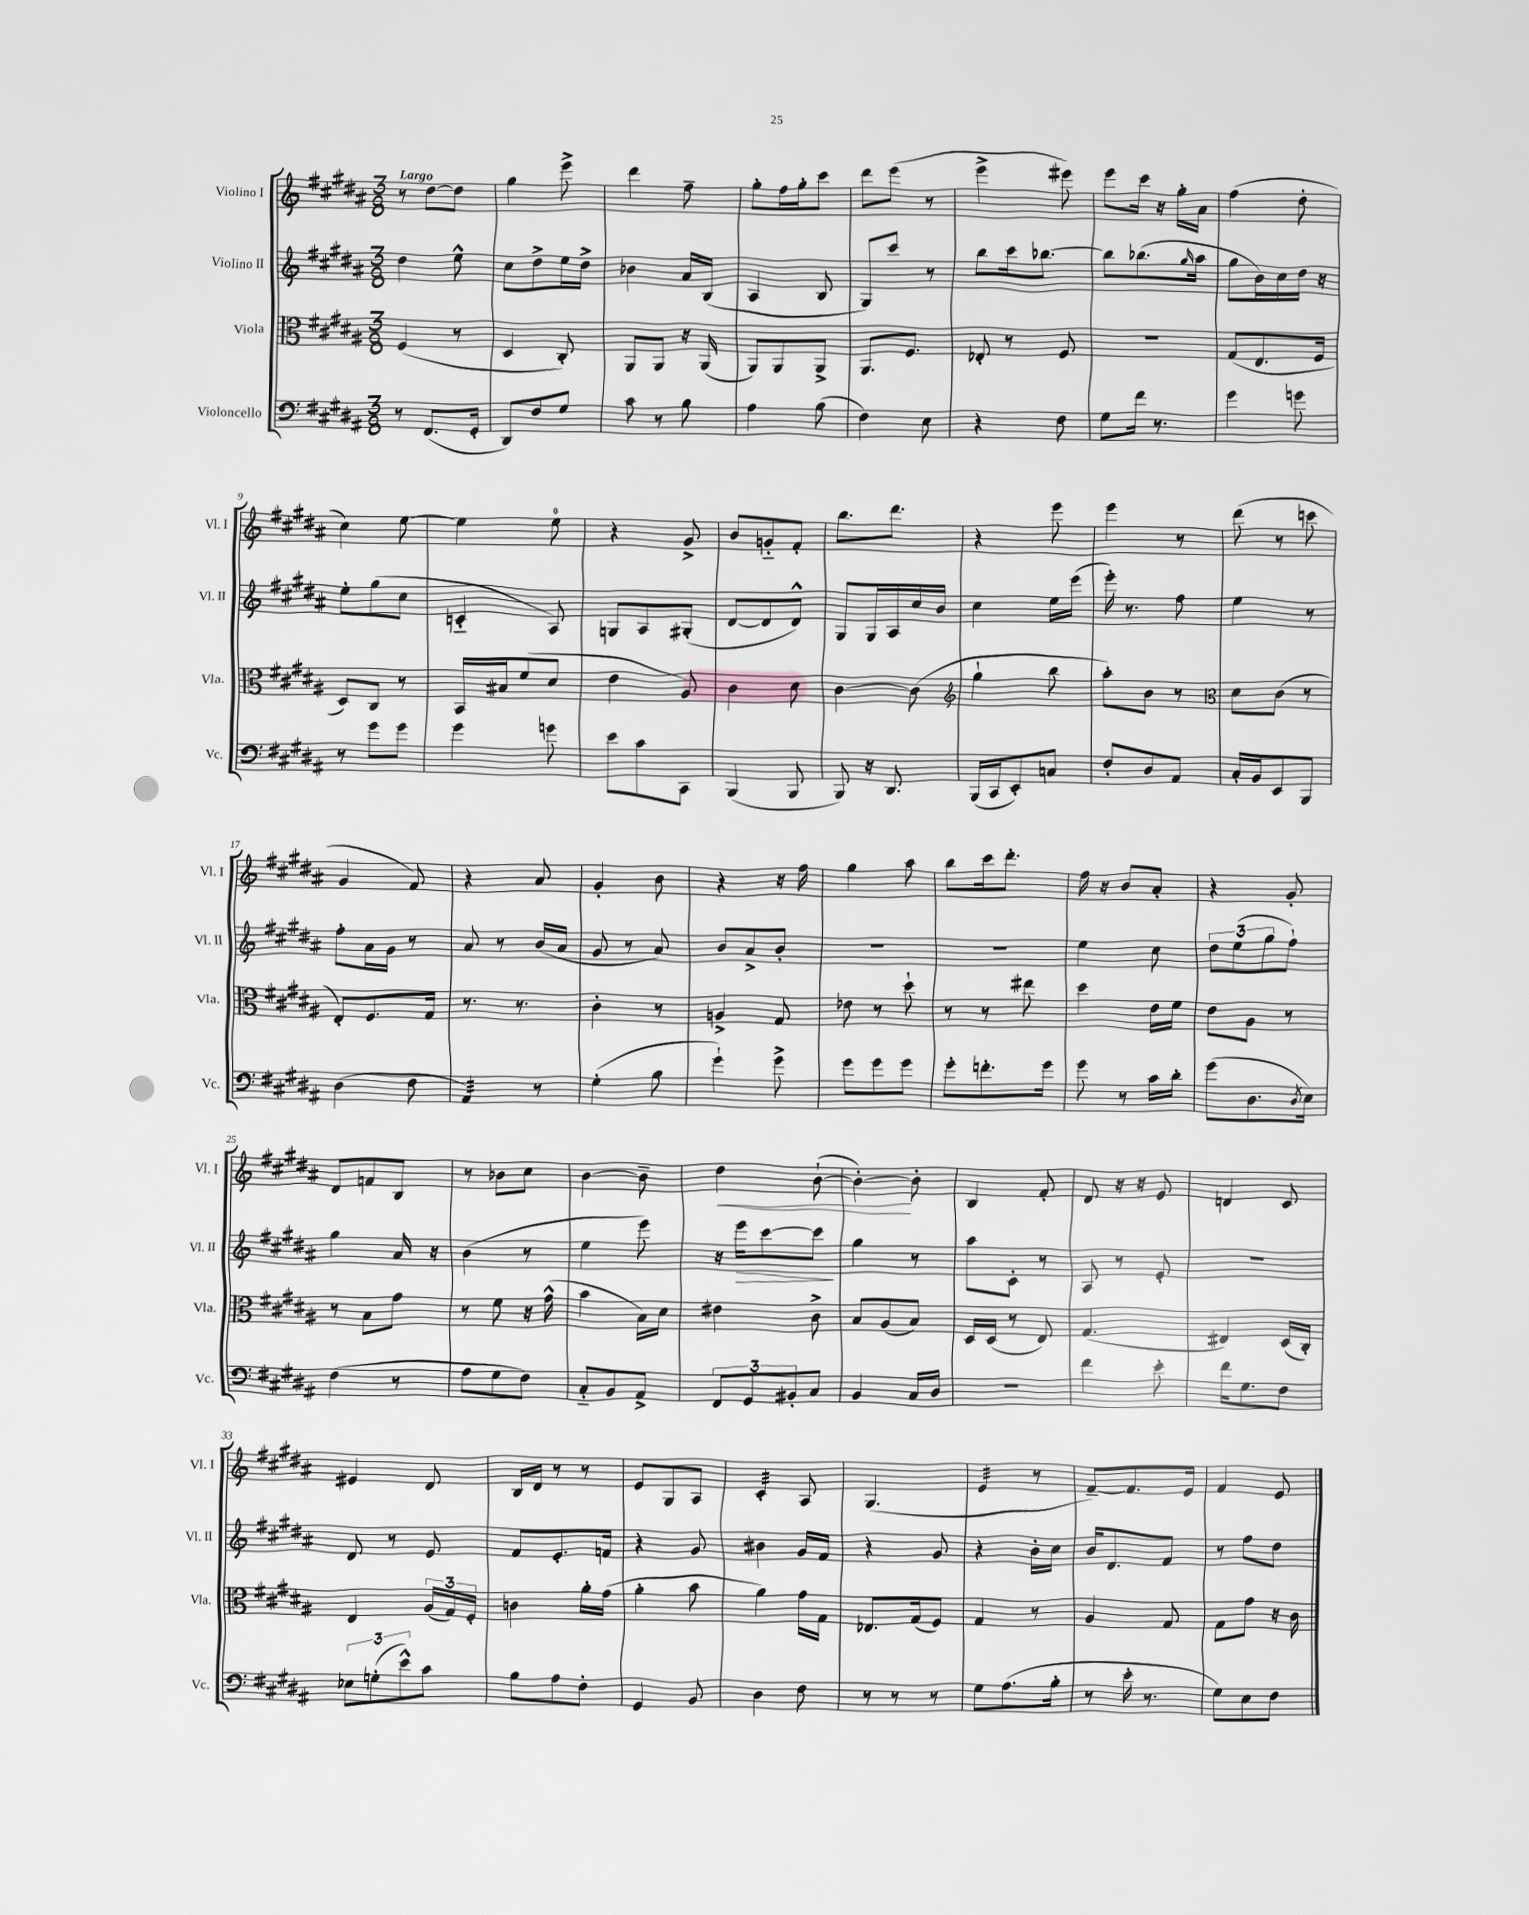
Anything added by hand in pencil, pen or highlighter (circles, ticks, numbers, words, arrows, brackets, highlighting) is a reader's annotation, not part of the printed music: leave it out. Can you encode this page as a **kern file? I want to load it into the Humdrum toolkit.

**kern	**kern	**kern	**kern
*staff4	*staff3	*staff2	*staff1
*clefF4	*clefC3	*clefG2	*clefG2
*k[f#c#g#d#a#]	*k[f#c#g#d#a#]	*k[f#c#g#d#a#]	*k[f#c#g#d#a#]
*M3/8	*M3/8	*M3/8	*M3/8
8r	(4F#/	4dd#\	8r
(8.FF#/L	.	.	[8dd#\L
.	8r	8ee^^\	8dd#\]J
16GG#'/Jk	.	.	.
=	=	=	=
8DD#/L)	4D#/	8cc#\L	4gg#\
8F#/	.	8dd#^\	.
8G#/J	8C#'/)	16ee\L	8eee^\
.	.	16dd#^\JJ	.
=	=	=	=
8c#\	8AA#/L	4b-\	4ddd#\
8r	8AA#/J	.	.
8B\	16r	16a#/LL	8ff#~\
.	(16AA#/	(16B/JJ	.
=	=	=	=
4A#\	8AA#/L)	4A#/	8gg#'\L
.	8AA#/	.	16ff#\L
.	.	.	16gg#'\J
(8B\	8AA#^/J	8B/	8ccc#\J
=	=	=	=
4F#\)	8.AA#/L	8G#/L)	8ddd#\L
.	.	8ccc#/J	(8eee\J
.	8.F#/J	.	.
8E\	.	8r	8r
=	=	=	=
4r	8E-'/	8bb\L	4eee^\
.	8r	16ccc#\k	.
.	.	[8.bb-\J	.
8F#\	8F#/	.	8eee#\)
=	=	=	=
8G#\L	4.r	8bb-\]L	8eee\L
16f#\Jk	.	(8.bb-\	16ccc#\Jk
8.r	.	.	16r
.	.	.	16gg#'\LL
.	.	16qqgg#/	.
.	.	16aa#\Jk	16a#\JJ
=	=	=	=
4g#\	(8G#/L	8gg#\L	(4ff#\
.	8.E/	16b\L)	.
.	.	16cc#\	.
8g\	.	16dd#\JJ	8dd#'\
.	16F#/Jk	16r	.
=	=	=	=
8r	8D#/L)	8ee'\L	4cc#\)
8g#\L	8C#/J	(8gg#\	.
8g#\J	8r	8cc#\J	[8ee\
=	=	=	=
4g#\	16BB/LL	4c'~/	4ee\]
.	16B#/J	.	.
.	(8f#/	.	.
8g\	8d#/J	8A#/)	8ee\
=	=	=	=
8e\L	4e\	8G/L	4r
8c#\	.	8A#/	.
8CC#\J	8A#/)	(8G#'/J	8g#^/
=	=	=	=
(4BBB/	4c#\	[8d#/L	8b/L
.	.	8d#/]	8g'~/
8BBB/	8d#\	8d#^^/J)	8f#'/J
=	=	=	=
8BBB/)	[4c#\	8G#/L	8.bb\L
16r	.	16G#/L	.
8.DD#/	.	16A#/	8.ddd#\J
.	(8c#\]	16cc#/	.
.	.	16b/JJ	.
=	=	=	=
*	*clefG2	*	*
(16BBB/LL	4gg#`\	4cc#\	4r
16CC#/J	.	.	.
8EE'/)	.	.	.
8C/J	8bb\	16ee\LL	8eee\
.	.	(16eee\JJ	.
=	=	=	=
8F#'/L	8aa#'\L)	16eee'\)	4eee\
.	.	8.r	.
8D#/	8b\J	.	.
8AA#/J	8r	8ff#\	8r
=	=	=	=
*	*clefC3	*	*
16C#'/LL	8d#\L	4ee\	(8ddd#\
16BB/J	.	.	.
8EE/	(8c#\J	.	8r
8BBB/J	8r	8r	8ccc\
=	=	=	=
(4D#\	8E'/L)	8ff#'\L	4g#/
.	8.F#/	16a#\L	.
.	.	16g#\JJ	.
8F#\	.	8r	8f#/)
.	16G#/Jk	.	.
=	=	=	=
4AA#/)	8.r	8a#/	4r
.	.	8r	.
.	8.r	.	.
8r	.	(16b/LL	8a#/
.	.	16a#/JJ	.
=	=	=	=
(4G#'\	4c#'\	8g#/	4g#'/
.	.	8r	.
8B\	8r	8a#/)	8b\
=	=	=	=
4g#`\)	4A^/	8b/L	4r
.	.	8a#^/	.
8g#^\	8G#/	8b'/J	16r
.	.	.	16ff#\
=	=	=	=
8g#\L	8e-\	4.r	4gg#\
8g#\	8r	.	.
8g#\J	8dd#`\	.	8aa#\
=	=	=	=
8g#'\L	8r	4.r	8bb\L
8.f'\	8r	.	16ccc#\k
.	.	.	8.ddd#'\J
.	8ee#\	.	.
16g#\Jk	.	.	.
=	=	=	=
8g#\	4dd#\	4ee\	16ff#\
.	.	.	16r
8r	.	.	8b/L
16c#\LL	16e\LL	8cc#\	8a#'/J
16d#'\JJ	16f#\JJ	.	.
=	=	=	=
(8g#\L	8e\L	12dd#\L	4r
.	.	(12ee\	.
8.D#\	8A#\J	.	.
.	.	12gg#\	.
.	8r	8ff#`\J)	8g#'/
8qD#/	.	.	.
16E\Jk)	.	.	.
=	=	=	=
(4F#\	8r	4gg#\	8d#/L
.	8B\L	.	8f/
8r	8g#\J	16a#/	8B/J
.	.	16r	.
=	=	=	=
8A#\L	8r	(4b\	8r
8G#\	8f#\	.	8b-\L
8F#\J)	16r	8r	8cc#\J
.	(16g#^^\	.	.
=	=	=	=
8C#'~/L	4b\	4ee\	[4b\
8BB/	.	.	.
8AA#^/J	16B\LL)	8eee\)	8b~\]
.	16d#\JJ	.	.
=	=	=	=
12FF#/L	4e#\	16r	4dd#\
.	.	16eee\LK	.
12GG#/	.	.	.
.	.	[8ccc#\	.
12BB#'/	.	.	.
8C#/J	8c#^\	8ccc#\]J	([8b`\
=	=	=	=
4BB/	8B/L	4gg#\	4b'\_)
.	(8A#/	.	.
16C#/LL	8B/J)	8r	8b'\]
16D#/JJ	.	.	.
=	=	=	=
4.r	16D#/LL	8aa#\L	4B/
.	(16D#/JJ	.	.
.	8r	8c#'\J	.
.	8E/)	8r	8f#'/
=	=	=	=
4f#\	(4.G#/	8A#/	8d#/
.	.	8r	16r
.	.	.	16r
8e'\	.	8e'/	8e/
=	=	=	=
16f#\LK	4E#/)	4.r	4d/
8.G#\	.	.	.
8F#\J	(16D#/LL	.	8c#/
.	16C#'/JJ)	.	.
=	=	=	=
12E-\L	4E/	8d#/	4e#/
(12G'\	.	.	.
.	.	8r	.
12e^^\)	.	.	.
8c#\J	(24A#/LL	8e/	8d#/
.	24G#/)	.	.
.	24F#'/JJ	.	.
=	=	=	=
8B\L	4c\	8f#/L	16B/LL
.	.	.	16d#/JJ
8A#\	.	8.e'/	8r
8F#'\J	16a#'\LL	.	8r
.	(16g#\JJ	16f/Jk	.
=	=	=	=
4GG#/	4a#'\	4r	8e/L
.	.	.	8G#/
8BB/	8b\	8g#/	8A#/J
=	=	=	=
4D#\	4a#\)	4b#\	4c#'/
8F#\	16g#\LL	16g#/LL	8A#/
.	16G#\JJ	16f#/JJ	.
=	=	=	=
8r	8.E-/L	4r	(4.G#/
8r	.	.	.
.	(16G#/k	.	.
8r	8F#/J)	8g#/	.
=	=	=	=
8G#\L	4G#/	4r	4e/
(8.A#\	.	.	.
.	8r	16b'\LL	8r
16B'\Jk	.	16cc#\JJ	.
=	=	=	=
8r	4A#/	16b/LK	[8f#~/L)
.	.	8.d#/	.
16e'\	.	.	8.f#/]
8.r	.	.	.
.	8G#/	8f#/J	.
.	.	.	16e/Jk
=	=	=	=
8G#\L)	8G#\L	8r	4f#/
8E\	8g#\J	8ff#\L	.
8F#\J	16r	8dd#\J	8e/
.	16c#\	.	.
==	==	==	==
*-	*-	*-	*-
